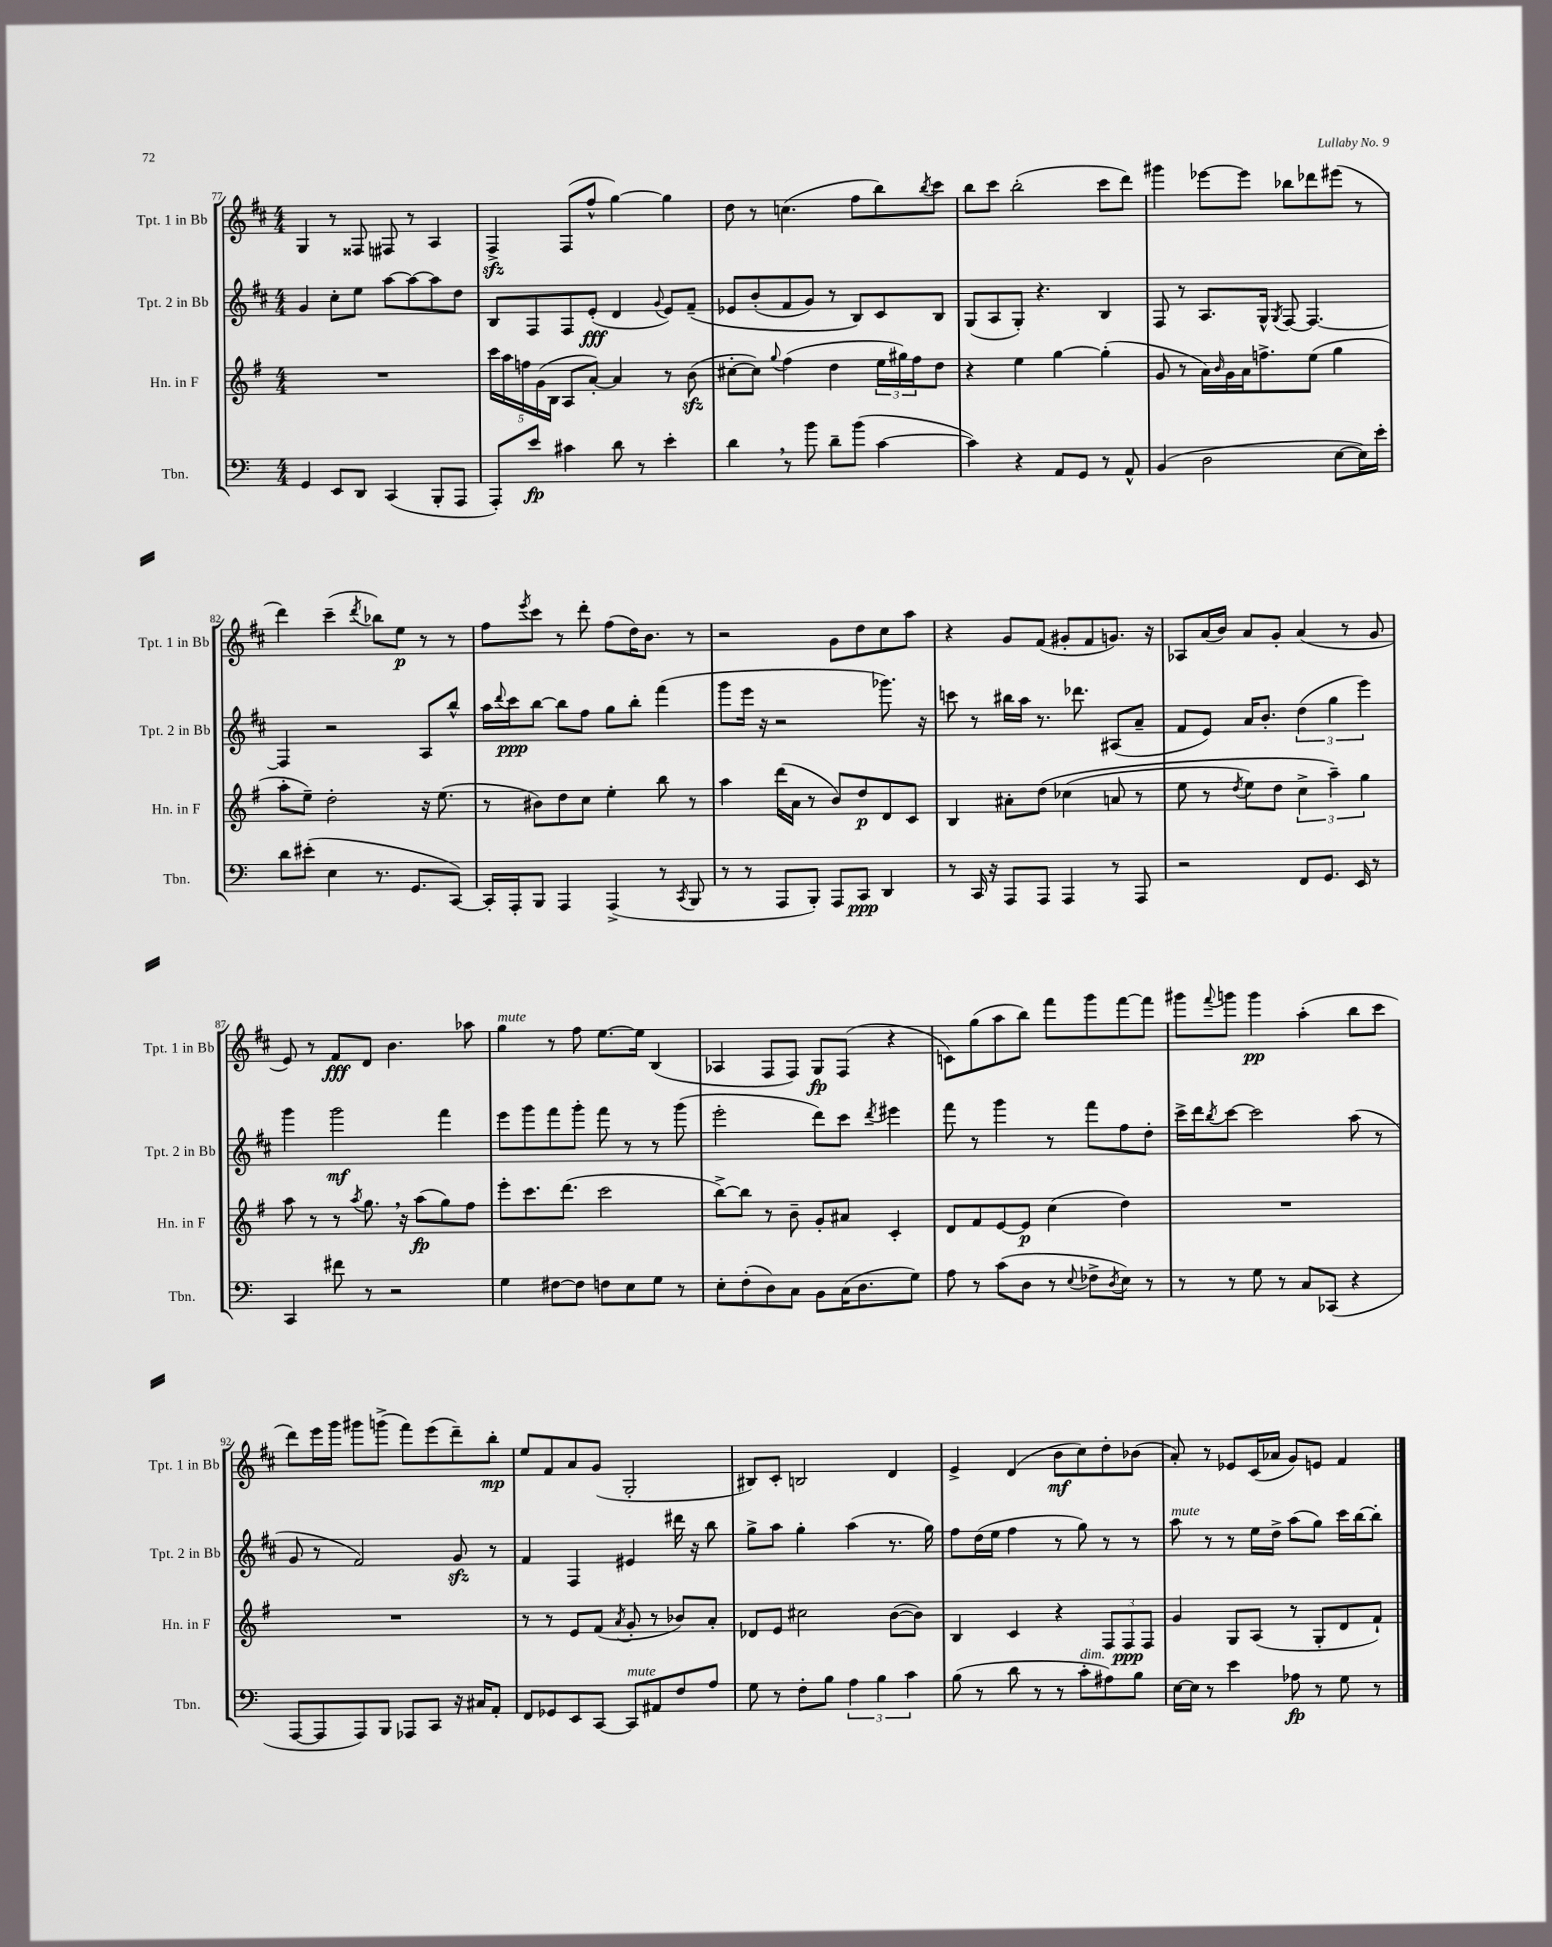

**kern	**kern	**kern	**kern
*staff4	*staff3	*staff2	*staff1
*clefF4	*clefG2	*clefG2	*clefG2
*k[]	*k[f#]	*k[f#c#]	*k[f#c#]
*M4/4	*M4/4	*M4/4	*M4/4
4GG	1r	4g	4G
8EE	.	8cc#'	8r
8DD	.	8ee	8F##
(4CC	.	[8aa	8F#
.	.	8aa_	8r
8BBB'	.	8aa]	4A
8AAA	.	8dd	.
=	=	=	=
8AAA')	20ccc	8B	4F#^
.	20aa	.	.
.	20ff	.	.
8e	.	8F#	.
.	(20g	.	.
.	20B	.	.
4c#	8A	8F#	(8F#
.	[8a')	(8e'	8ff#^^
8d	4a]	4d	[4gg)
8r	.	.	.
.	.	8qqg	.
4e'	8r	8e)	4gg]
.	(8b	&(8f#~	.
=	=	=	=
4d	[8cc#'	8e-	8dd
.	8cc#])	(8b'	8r
.	8qqgg	.	.
8r	(4ff#	8f#	(4.cc
8b	.	8g)	.
8d~	4dd	8r	.
(8b	.	8B&)	8ff#
[4c	24ee	8c#	8bb)
.	24gg#)	.	.
.	24ff#	.	.
.	.	.	8qbb
.	8dd	8B	8ccc#
=	=	=	=
4c])	4r	(8G	8bb
.	.	8A	8ccc#
4r	4ee	8G')	(2bb'
.	.	4.r	.
8AA	[4gg	.	.
8GG	.	.	.
8r	(4gg']	4B	8ccc#
8AA^^	.	.	8ddd)
=	=	=	=
(4BB	8g	8F#	4ggg#
.	8r	8r	.
2D	16a)	8.A	[8eee-
.	16qqb	.	.
.	16g	.	.
.	16a	.	8eee-]
.	8.ff^	16G^^	.
.	.	8qG	.
.	.	[8F#	8bb-
.	(8ee	4.F#_	8ddd-
[8E	4gg	.	(8eee#
16E])	.	.	8r
16e'	.	.	.
=	=	=	=
8d	8aa'	4F#]	4ddd)
(8e#'	8ee~)	.	.
4E	2dd'	2r	(4ccc#~
.	.	.	8qddd
8.r	.	.	8bb-)
.	.	.	8ee
8.GG	.	.	.
.	16r	8A	8r
.	(8.ee	.	.
[8CC)	.	8bb^^	8r
=	=	=	=
16CC']	8r	16aa	8ff#
.	.	8qqddd	.
16AAA'	.	16ccc#	.
.	.	.	8qeee
8BBB	8b#)	[8bb	8ccc#
4AAA	8dd	8bb]	8r
.	8cc	8ff#	8ddd'
(4AAA^	4ee'	8gg	(8ff#
.	.	8bb'	16dd)
.	.	.	8.b
8r	8bb	(4fff#	.
8qCC	.	.	.
8BBB	8r	.	8r
=	=	=	=
8r	4aa	8ggg	2r
8r	.	16eee	.
.	.	16r	.
8AAA	(16ddd	2r	.
.	16a	.	.
8BBB')	8r	.	.
8AAA	8b)	.	8g
8CC	8dd	.	8dd
4DD	8d	8.ggg-)	8cc#
.	8c	.	8aa
.	.	16r	.
=	=	=	=
8r	4B	8ccc	4r
16CC	.	8r	.
16r	.	.	.
8AAA	8a#'	16bb#	8g
.	.	16aa	.
8AAA	&(8dd	8.r	(8f#
4AAA	(4cc-	.	8g#'
.	.	8.ddd-	.
.	.	.	8f#
8r	8a	(8A#	8.g)
8AAA	8r	8a~	.
.	.	.	16r
=	=	=	=
2r	8ee	8f#	8A-
.	8r	8e)	(16a
.	.	.	16b)
.	8qdd	.	.
.	8ee)	16a	8a
.	.	8.b'	.
.	8dd	.	8g'
8FF	6cc^	(6dd	(4a
8.GG	.	.	.
.	6aa~&)	6gg	.
.	.	.	8r
16EE	.	.	.
.	6gg	6eee)	.
8r	.	.	8g
=	=	=	=
4CC	8aa	4ggg	8e)
.	8r	.	8r
8f#	8r	2ggg	8f#
.	8qaa	.	.
8r	8.gg	.	8d
2r	.	.	4.b
.	16r	.	.
.	(8aa	.	.
.	8gg)	4fff#	.
.	8ff#	.	8aa-
=	=	=	=
4G	8eee'	8eee	4gg
.	8.ccc	8ggg	.
[8F#	.	8fff#	8r
.	(8.ddd	.	.
8F#]	.	8ggg'	8ff#
8F	2ccc	8fff#	[8.ee
8E	.	8r	.
.	.	.	16ee]
8G	.	8r	(4B
8r	.	(8ggg	.
=	=	=	=
8E'	[8bb^)	2eee'	4A-
(8F'	8bb]	.	.
8D)	8r	.	8F#
8C	8b~	.	8F#)
8BB	8g'	8ddd)	8G
(16C	8a#	8ccc#	(8F#
8.D	.	.	.
.	.	8qddd	.
.	4c'	4eee#	4r
8G)	.	.	.
=	=	=	=
8A	8d	8fff#	8c)
8r	8f#	8r	(8gg
(8c	[8e	4ggg	8aa
8D	8e]	.	8bb)
8r	(4cc	8r	8fff#
8qqE	.	.	.
8F-^	.	8fff#	8ggg
8qD	.	.	.
8E)	4dd)	8ff#	[8fff#
8r	.	8dd'	8fff#]
=	=	=	=
8r	1r	16ccc#^	8ggg#
.	.	16ddd	.
.	.	8qbb	8qqfff#
8r	.	[8ccc#	8ggg
8G	.	2ccc#]	4ggg
8r	.	.	.
8C	.	.	(4aa'
(8CC-	.	.	.
4r	.	(8aa	8bb
.	.	8r	8ccc#
=	=	=	=
[8AAA	1r	8g	8ddd)
8AAA]	.	8r	16eee
.	.	.	16ggg
8AAA)	.	2f#)	8ggg#
8BBB	.	.	(8ggg^
8AAA-	.	.	8fff#)
8CC	.	.	(8eee
16r	.	8g	8ddd~)
16C#	.	.	.
8AA'	.	8r	8bb'
=	=	=	=
8FF	8r	4f#	8ee
8GG-	8r	.	8f#
8EE	8e	4F#	8a
[8CC	(8f#	.	(8g
.	8qa	.	.
8CC]	8g'	4e#	2G'
8AA#	8r	.	.
8F	8b-)	16ddd#	.
.	.	16r	.
8A	8a'	8bb	.
=	=	=	=
8G	8d-	8gg^	8B#)
8r	8e	8aa	8c#'
8F'	2cc#	4gg'	2B
8B	.	.	.
6A	.	(4aa	.
6B	.	.	.
.	([8b	8.r	4d
6c	.	.	.
.	8b])	.	.
.	.	16gg)	.
=	=	=	=
(8B	4B	8ff#	4e^
8r	.	(16dd	.
.	.	16ee	.
8d	4c	4ff#	(4d
8r	.	.	.
8r	4r	8r	8b
8c'	.	8gg)	8cc#)
8A#)	12F#	8r	8dd'
.	12F#	.	.
8B	.	8r	(8b-
.	12F#	.	.
=	=	=	=
[16E	4g	8aa	8a')
16E]	.	.	.
8r	.	8r	8r
4e	8G	8r	8e-
.	(8A	16ee	(16c#
.	.	16dd^	16a-
8A-	8r	(8aa	8g)
8r	8G'	8gg)	8e
8G	8d	16ccc#	4f#
.	.	[16bb	.
8r	8f#`)	8bb']	.
==	==	==	==
*-	*-	*-	*-
